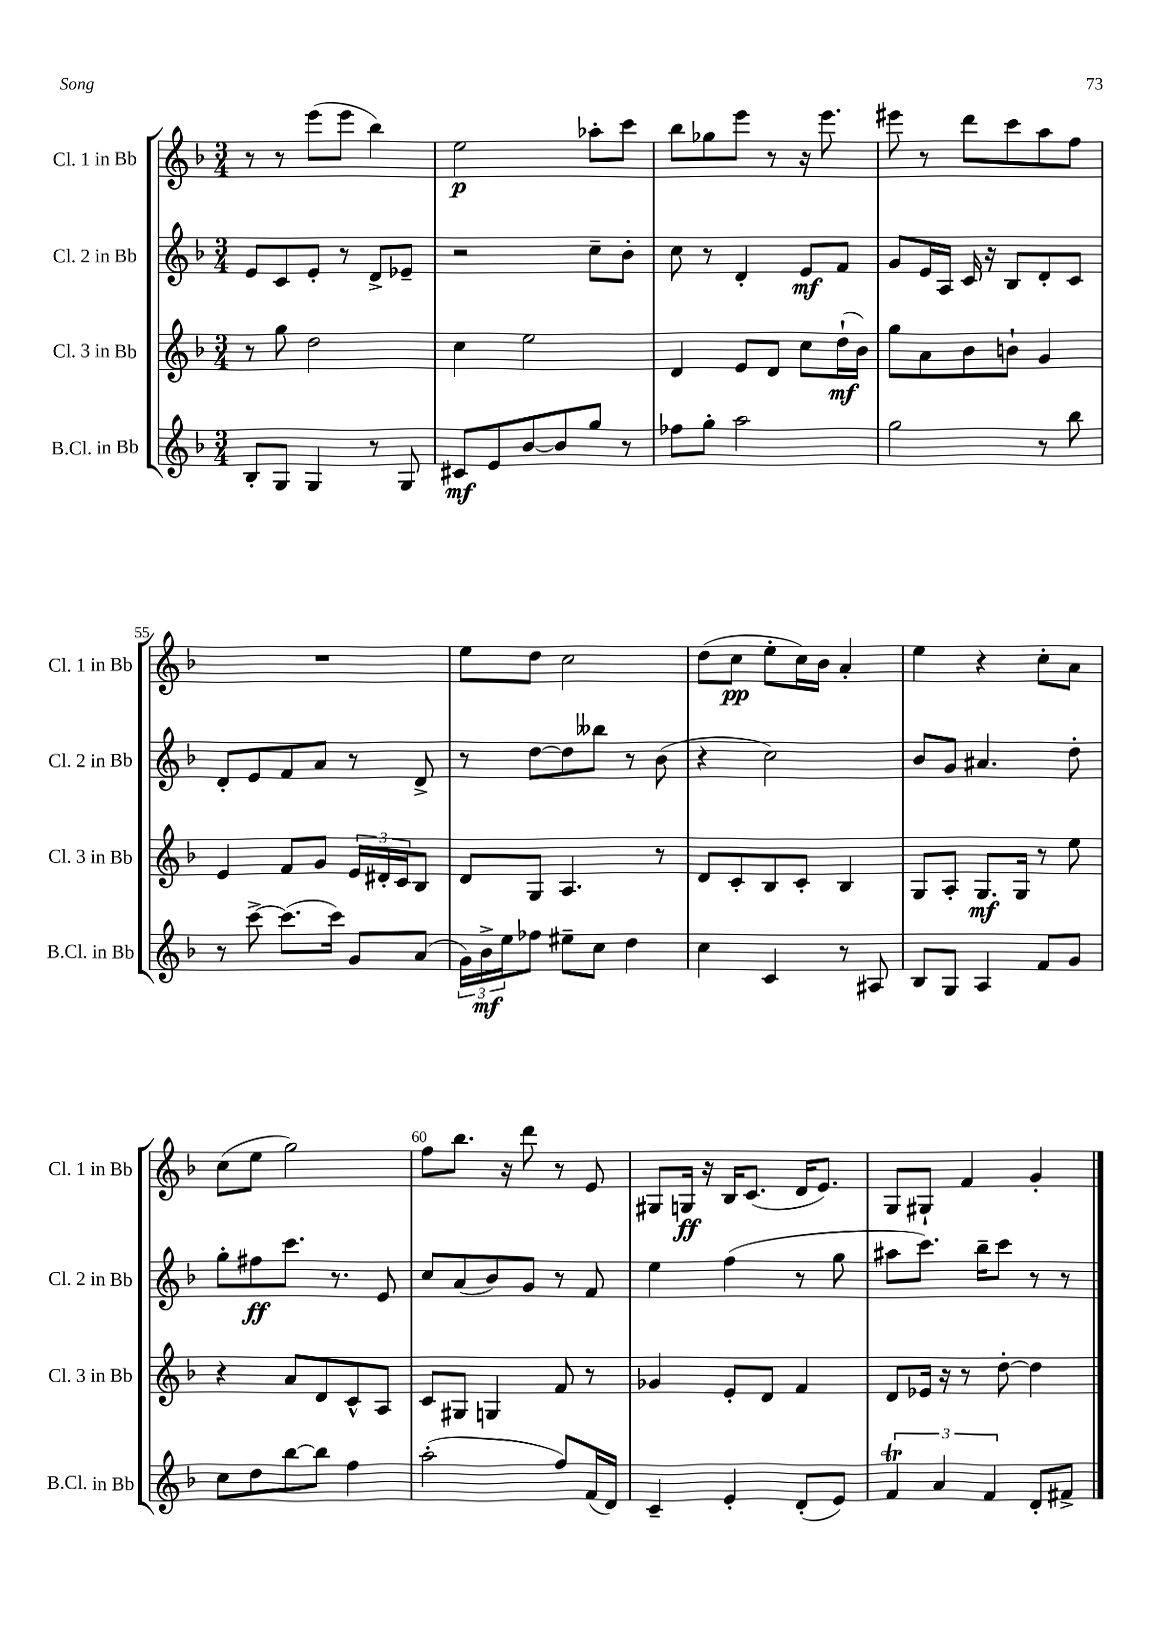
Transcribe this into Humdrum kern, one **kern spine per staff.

**kern	**kern	**kern	**kern
*staff4	*staff3	*staff2	*staff1
*clefG2	*clefG2	*clefG2	*clefG2
*k[b-]	*k[b-]	*k[b-]	*k[b-]
*M3/4	*M3/4	*M3/4	*M3/4
8B-'	8r	8e	8r
8G	8gg	8c	8r
4G	2dd	8e'	(8eee
.	.	8r	8eee
8r	.	8d^	4bb-)
8G	.	8e-~	.
=	=	=	=
8c#	4cc	2r	2ee
8e	.	.	.
[8b-	2ee	.	.
8b-]	.	.	.
8gg	.	8cc~	8aa-'
8r	.	8b-'	8ccc
=	=	=	=
8ff-	4d	8cc	8bb-
8gg'	.	8r	8gg-
2aa	8e	4d'	8eee
.	8d	.	8r
.	8cc	8e	16r
.	.	.	8.eee
.	(16dd`	8f	.
.	16b-)	.	.
=	=	=	=
2gg	8gg	8g	8eee#
.	8a	16e	8r
.	.	16A	.
.	8b-	16c	8ddd
.	.	16r	.
.	8b`	8B-	8ccc
8r	4g	8d'	8aa
8bb-	.	8c	8ff
=	=	=	=
8r	4e	8d'	2.r
[8ccc^	.	8e	.
(8.ccc]	8f	8f	.
.	8g	8a	.
16ccc)	.	.	.
8g	24e	8r	.
.	24d#'	.	.
.	24c	.	.
(8a	8B-	8d^	.
=	=	=	=
24g)	8d	8r	8ee
24b-^	.	.	.
24ee	.	.	.
8ff-	8G	[8dd	8dd
8ee#~	4.A	8dd]	2cc
8cc	.	8bb--	.
4dd	.	8r	.
.	8r	(8b-	.
=	=	=	=
4cc	8d	4r	(8dd
.	8c'	.	8cc
4c	8B-	2cc)	8ee'
.	8c'	.	16cc)
.	.	.	16b-
8r	4B-	.	4a'
8A#	.	.	.
=	=	=	=
8B-	8G	8b-	4ee
8G	8A'	8g	.
4A	8.G	4.a#	4r
.	16G	.	.
8f	8r	.	8cc'
8g	8ee	8dd'	8a
=	=	=	=
8cc	4r	8gg'	(8cc
8dd	.	8ff#	8ee
[8bb-	8a	8.ccc	2gg)
8bb-]	8d	.	.
.	.	8.r	.
4ff	8c^^	.	.
.	8A	8e	.
=	=	=	=
(2aa'	8c	8cc	8ff
.	8G#	(8a	8.bb-
.	4G	8b-)	.
.	.	.	16r
.	.	8g	8ddd
8ff)	8f	8r	8r
(16f	8r	8f	8e
16d)	.	.	.
=	=	=	=
4c~	4g-	4ee	8G#
.	.	.	16G
.	.	.	16r
4e'	8e'	(4ff	16B-
.	.	.	(8.c
.	8d	.	.
(8d'	4f	8r	16d
.	.	.	8.e)
8e)	.	8gg	.
=	=	=	=
6f	8d	8aa#	8G
.	16e-	8.ccc)	8G#`
6a	.	.	.
.	16r	.	.
.	8r	.	4f
.	.	16bb-~	.
6f	.	.	.
.	[8dd'	8ccc	.
8d'	4dd]	8r	4g'
8f#^	.	8r	.
==	==	==	==
*-	*-	*-	*-
